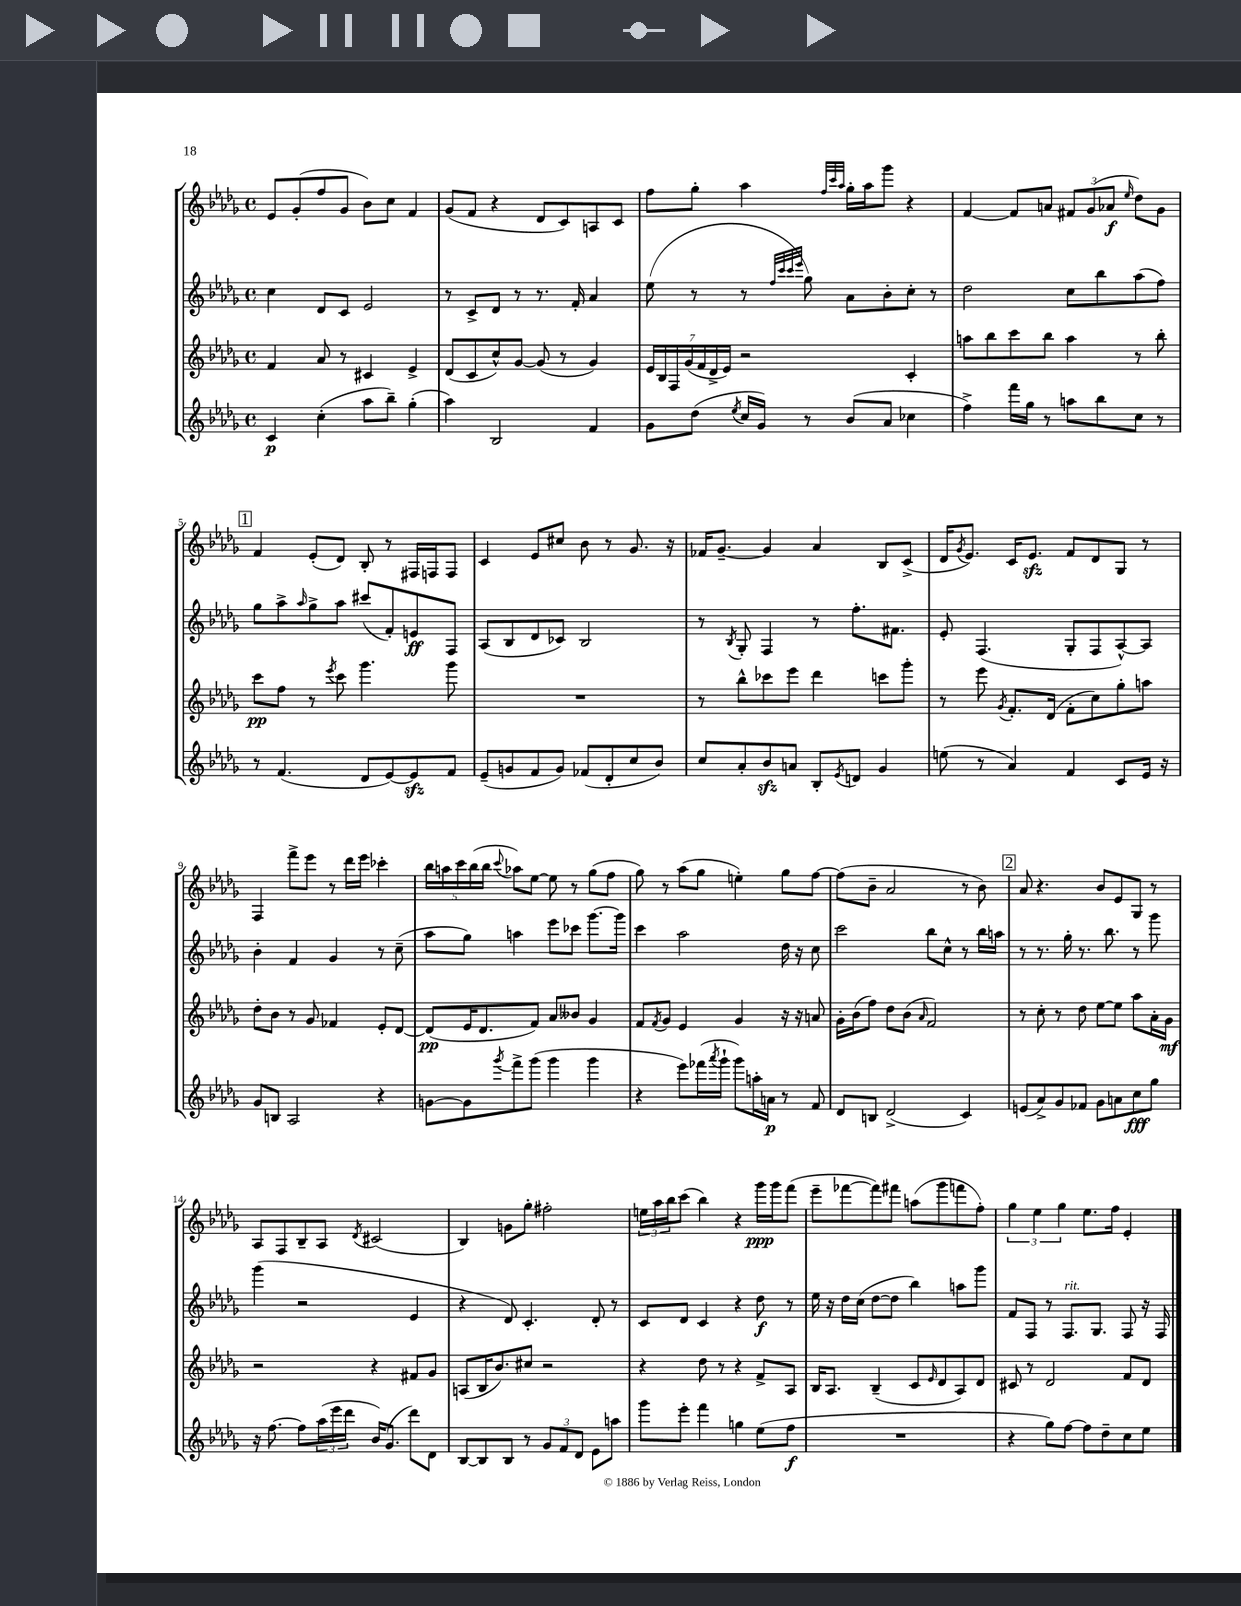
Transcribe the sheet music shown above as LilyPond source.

<<
\new StaffGroup <<
\new Staff = "s0" {
    \clef treble \key des \major \defaultTimeSignature \time 4/4
    ees'8 ges'8-.( f''8 ges'8 bes'8) c''8 f'4 |
    ges'8( f'8 r4 des'8 c'8) a8 c'8 |
    f''8 ges''8-. aes''4 \grace { f''32 c'''32 aes''32 } ges''16-. aes''16 ges'''8 r4 |
    f'4~ f'8 a'8 \tuplet 3/2 { fis'8 ges'8( aes'8\f } \grace { ees''16 } des''8) ges'8 |
    \mark \markup { \box "1" } f'4 ees'8-.( des'8) bes8-. r8 fis16 f16 f8 |
    c'4 ees'8 cis''8 bes'8 r8 ges'8. r16 |
    fes'16 ges'8.~-- ges'4 aes'4 bes8 c'8->( |
    des'16 \acciaccatura { ges'8 } ees'8.) c'16 ees'8.\sfz f'8 des'8 ges8 r8 |
    f4 f'''8-> ees'''8 r8 des'''16 ees'''16 ces'''4-. |
    \tuplet 5/4 { bes''16 a''16 c'''16 bes''16( bes''16 } \appoggiatura { c'''8 } aes''8) ees''8~ ees''8 r8 ges''8( f''8 |
    ges''8) r8 aes''8( ges''8 e''4-.) ges''8 f''8~ |
    f''8( bes'8-- aes'2 r8 bes'8) |
    \mark \markup { \box "2" } aes'8 r4. bes'8 ees'8 ges8 r8 |
    aes8 f8 bes8-- aes8 \acciaccatura { des'8 } cis'2( |
    bes4) g'8 ges''8-. fis''2-. |
    \tuplet 3/2 { e''16 aes''16 bes''16 } c'''8( bes''4) r4 ges'''16\ppp ges'''16 f'''8( |
    ees'''8-- fes'''8~ fes'''8) fis'''8 a''8( ges'''8 f'''8 f''8-.) |
    \tuplet 3/2 { ges''4 ees''4 ges''4 } ees''8. f''16 ees'4-. \bar "|." |
}
\new Staff = "s1" {
    \clef treble \key des \major \defaultTimeSignature \time 4/4
    c''4 des'8 c'8 ees'2 |
    r8 c'8-> des'8 r8 r8. f'16-. aes'4 |
    ees''8( r8 r8 \grace { f''32 c'''32 c'''32 ees'''32 } ges''8) aes'8 bes'8-. c''8-. r8 |
    des''2 c''8 bes''8 aes''8( f''8) |
    \mark \markup { \box "1" } ges''8 aes''8-> \grace { aes''16 } ges''8-> aes''8 cis'''8( f'8-.) e'8\ff f8 |
    aes8( bes8 des'8 ces'8) bes2 |
    r8 \acciaccatura { bes8 } ges8-. f4 r8 f''8.-. fis'8. |
    ees'8-. f4.( ges8-. f8 aes8~-^) aes8 |
    bes'4-. f'4 ges'4 r8 c''8--( |
    aes''8 ges''8) a''4 ees'''8 ces'''8 ges'''8.~ ges'''16 |
    c'''4 aes''2 des''16 r16 c''8 |
    c'''2 bes''8 c''8-^ r8 bes''16 a''16 |
    \mark \markup { \box "2" } r8 r8. ges''16-. r8. bes''8. r8 ges'''8 |
    ges'''4( r2 ees'4 |
    r4 des'8) c'4.-. des'8-. r8 |
    c'8 des'8 c'4 r4 des''8\f r8 |
    ees''16 r16 des''16 c''16( des''8~ des''8 bes''4) a''8 ges'''8 |
    f'8 f8 r8 f8.^\markup { \italic "rit." } ges8. f8 r16 f16 \bar "|." |
}
\new Staff = "s2" {
    \clef treble \key des \major \defaultTimeSignature \time 4/4
    f'4 aes'8 r8 cis'4 ees'4-> |
    des'8( c'8 c''8-^) ges'8~ ges'8( r8 ges'4) |
    \tuplet 7/4 { ees'16 bes16 f16 ges'16( f'16 des'16-> ees'16) } r2 c'4-. |
    a''8 bes''8 c'''8 bes''8 a''4 r8 bes''8-. |
    \mark \markup { \box "1" } c'''8\pp f''8 r8 \acciaccatura { ees'''8 } c'''8 ges'''4. ges'''8 |
    R1 |
    r8 bes''8-^ ces'''8 ees'''8 des'''4 c'''8 ges'''8-. |
    r8 ees'''8 \acciaccatura { ges'8 } f'8.-. des'16( f'8-. c''8) ges''8-. a''8 |
    des''8-. bes'8 r8 ges'8 fes'4 ees'8-. des'8~ |
    des'8\pp( ees'16 des'8. f'8) aes'8 beses'8 ges'4 |
    f'8 \acciaccatura { f'8 } ges'8 ees'4 ges'4 r16 r16 a'8 |
    ges'16-. bes'16( f''8) des''8 bes'8( \grace { aes'16 } f'2) |
    \mark \markup { \box "2" } r8 c''8-. r8 des''8 ees''8~ ees''8 aes''8 aes'16-. ges'16\mf |
    r2 r4 fis'8 ges'8 |
    a8( bes16 bes'8.) cis''8 r2 |
    r4 des''8 r8 r4 f'8-> aes8 |
    bes16 aes8. bes4--( c'8 \grace { ees'16 } des'8 aes8) des'8 |
    cis'8 r8 des'2 f'8 des'8 \bar "|." |
}
\new Staff = "s3" {
    \clef treble \key des \major \defaultTimeSignature \time 4/4
    c'4\p c''4-.( aes''8 bes''8--) ges''4-.( |
    aes''4) bes2 f'4 |
    ges'8 des''8( \acciaccatura { ees''8 } c''16 ges'16) r8 bes'8( aes'8 ces''4 |
    f''4->) f'''16 ges''16 r8 a''8 bes''8 c''8 r8 |
    \mark \markup { \box "1" } r8 f'4.( des'8 ees'8~) ees'8\sfz f'8 |
    ees'8--( g'8 f'8 g'8) fes'8( des'8-. c''8 bes'8) |
    c''8 aes'8-. bes'8\sfz a'8 bes8-. \acciaccatura { ees'8 } d'8 ges'4 |
    e''8( r8 aes'4) f'4 c'8 ees'16 r16 |
    ges'8 b8 aes2 r4 |
    g'8~ g'8 \acciaccatura { ges'''8 } f'''8-> ges'''8( ges'''4 ges'''4 |
    r4 ees'''8) fes'''16( \acciaccatura { aes'''8 } ges'''16-! ges'''8) a''16-. a'16\p r8 f'8 |
    des'8 b8 des'2->( c'4) |
    \mark \markup { \box "2" } e'8( aes'8->) ges'8 fes'8 ges'8 a'8 c''8\fff ges''8 |
    r16 f''8.~ f''8 \tuplet 3/2 { aes''16( ees'''16 des'''16 } bes'16) ges'8.( des'''8) des'8 |
    bes8~ bes8 bes8 r8 \tuplet 3/2 { ges'8 f'8 des'8 } ees'8 a''8 |
    ges'''8 ees'''8-. f'''4 g''4 ees''8( f''8\f |
    R1 |
    r4 ges''8) f''8~ f''8 des''8-- c''8 ees''8 \bar "|." |
}
>>
>>
